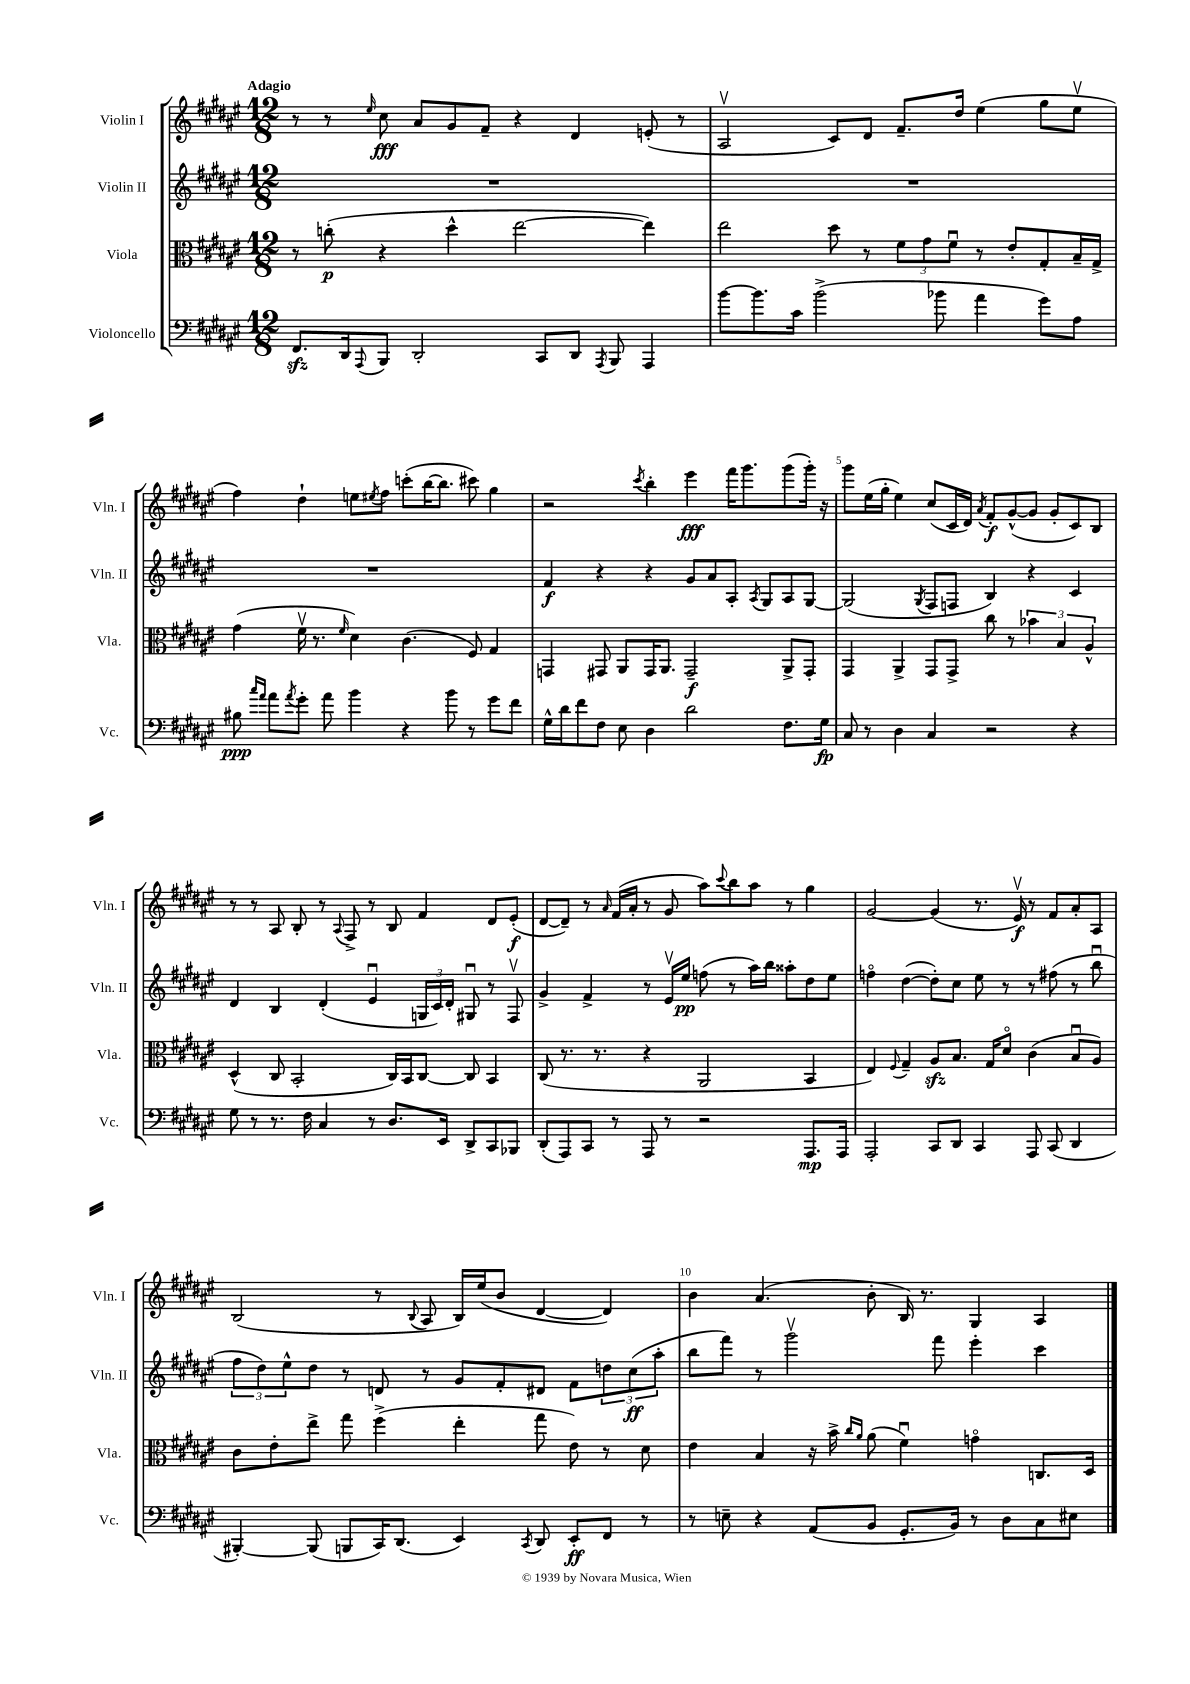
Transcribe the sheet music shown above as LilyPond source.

<<
\new StaffGroup <<
\new Staff = "s0" \with { instrumentName = "Violin I" shortInstrumentName = "Vln. I" } {
    \clef treble \key fis \major \numericTimeSignature \time 12/8 \tempo "Adagio"
    r8 r8 \grace { eis''16 } cis''8\fff ais'8 gis'8 fis'8-- r4 dis'4 e'8-.( r8 |
    ais2\upbow cis'8) dis'8 fis'8.-- dis''16 eis''4( gis''8 eis''8\upbow |
    fis''4) dis''4-! e''8 \acciaccatura { eis''8 } fis''8 c'''8-.( b''16~ b''8. cis'''8) gis''4 |
    r2 \acciaccatura { cis'''8 } b''4-. eis'''4\fff fis'''16 gis'''8. gis'''8( gis'''16-.) r16 |
    gis'''8 eis''16( gis''16-. eis''4) cis''8( cis'16 dis'16) \acciaccatura { ais'8 } fis'8-.\f gis'8~-^( gis'8 gis'8-. cis'8) b8 |
    r8 r8 ais8 b8-. r8 \appoggiatura { ais8 } fis8-> r8 b8 fis'4 dis'8 eis'8-.\f( |
    dis'8~ dis'8--) r8 \grace { ais'16 } fis'16( ais'16-. r8 gis'8 ais''8) \appoggiatura { cis'''8 } b''8 ais''8 r8 gis''4 |
    gis'2~ gis'4( r8. eis'16\upbow\f) r8 fis'8 ais'8-. ais8 |
    b2( r8 \appoggiatura { b8 } ais8 b16) eis''16( b'8 dis'4~ dis'4) |
    b'4 ais'4.( b'8-. b16) r8. gis4 ais4 \bar "|." |
}
\new Staff = "s1" \with { instrumentName = "Violin II" shortInstrumentName = "Vln. II" } {
    \clef treble \key fis \major \numericTimeSignature \time 12/8
    R1. |
    R1. |
    R1. |
    fis'4\f r4 r4 gis'8 ais'8 ais8-. \acciaccatura { ais8 } gis8 ais8 gis8~ |
    gis2( \acciaccatura { gis8 } fis8 f8 b4) r4 cis'4 |
    dis'4 b4 dis'4-.( eis'4\downbow \tuplet 3/2 { g16 cis'16) dis'16-. } gis8\downbow r8 fis8\upbow |
    gis'4-> fis'4-> r8 eis'16\upbow eis''16\pp f''8( r8 ais''16) b''16 aisis''8-. dis''8 eis''8 |
    f''4\flageolet dis''4~( dis''8-.) cis''8 eis''8 r8 r8 fis''8( r8 b''8\downbow |
    \tuplet 3/2 { fis''8 dis''8) eis''8-^ } dis''8 r8 d'8 r8 gis'8 fis'8-. dis'8 fis'8 \tuplet 3/2 { d''8 cis''8\ff( ais''8-. } |
    b''8 fis'''8) r8 gis'''2\upbow fis'''8 eis'''4-. cis'''4 \bar "|." |
}
\new Staff = "s2" \with { instrumentName = "Viola" shortInstrumentName = "Vla." } {
    \clef alto \key fis \major \numericTimeSignature \time 12/8
    r8 c''8-.\p( r4 dis''4-^ eis''2~ eis''4) |
    eis''2 dis''8 r8 \tuplet 3/2 { fis'8 gis'8 fis'8\downbow } r8 eis'8-. gis8-. b16-- gis16-> |
    gis'4( fis'16\upbow r8. \grace { fis'16 } dis'4) cis'4.( fis8) gis4 |
    g,4 gis,8 ais,8 gis,16 ais,8. gis,2--\f ais,8-> gis,8-. |
    gis,4 ais,4-> gis,8 gis,8-> cis''8 r8 \tuplet 3/2 { bes'4 b4 ais4-^ } |
    dis4-^( cis8 b,2-. cis16) b,16 cis8~ cis8 b,4 |
    cis8( r8. r8. r4 ais,2 b,4 |
    eis4) \appoggiatura { fis8 } gis4-- ais8\sfz b8. gis16 dis'8\flageolet cis'4( b8\downbow ais8) |
    cis'8 eis'8-. eis''8-> gis''8 fis''4->( eis''4-. gis''8 eis'8) r8 dis'8 |
    eis'4 b4 r16 b'16-> \grace { cis''16 ais'16 } ais'8( fis'4\downbow) g'4\flageolet c8. dis16 \bar "|." |
}
\new Staff = "s3" \with { instrumentName = "Violoncello" shortInstrumentName = "Vc." } {
    \clef bass \key fis \major \numericTimeSignature \time 12/8
    fis,8.\sfz dis,16 \appoggiatura { ais,,8 } b,,8 dis,2-. cis,8 dis,8 \acciaccatura { ais,,8 } b,,8 ais,,4 |
    b'8~ b'8. cis'16 b'2->( bes'8 ais'4 gis'8) ais8 |
    bis8\ppp \grace { cis''16 ais'16 } ais'8 \acciaccatura { ais'8 } gis'8-. ais'8 b'4 r4 b'8 r8 gis'8 fis'8 |
    gis16-^ dis'16 fis'8 fis8 eis8 dis4 dis'2 fis8. gis16\fp |
    cis8 r8 dis4 cis4 r2 r4 |
    gis8 r8 r8. fis16 cis4 r8 dis8. eis,16 dis,8-> cis,8 bes,,8 |
    dis,8-.( ais,,8) cis,8 r8 ais,,8 r8 r2 ais,,8.\mp ais,,16 |
    ais,,2-. cis,8 dis,8 cis,4 ais,,8 cis,8( dis,4 |
    bis,,4~-.) bis,,8( b,,8 cis,16) dis,8.( eis,4) \acciaccatura { cis,8 } dis,8 eis,8-.\ff fis,8 r8 |
    r8 e8-- r4 ais,8( b,8 gis,8.-. b,16) r8 dis8 cis8 eis8 \bar "|." |
}
>>
>>
\layout { \context { \Score \override BarNumber.break-visibility = ##(#f #t #t) barNumberVisibility = #(every-nth-bar-number-visible 5) } }
